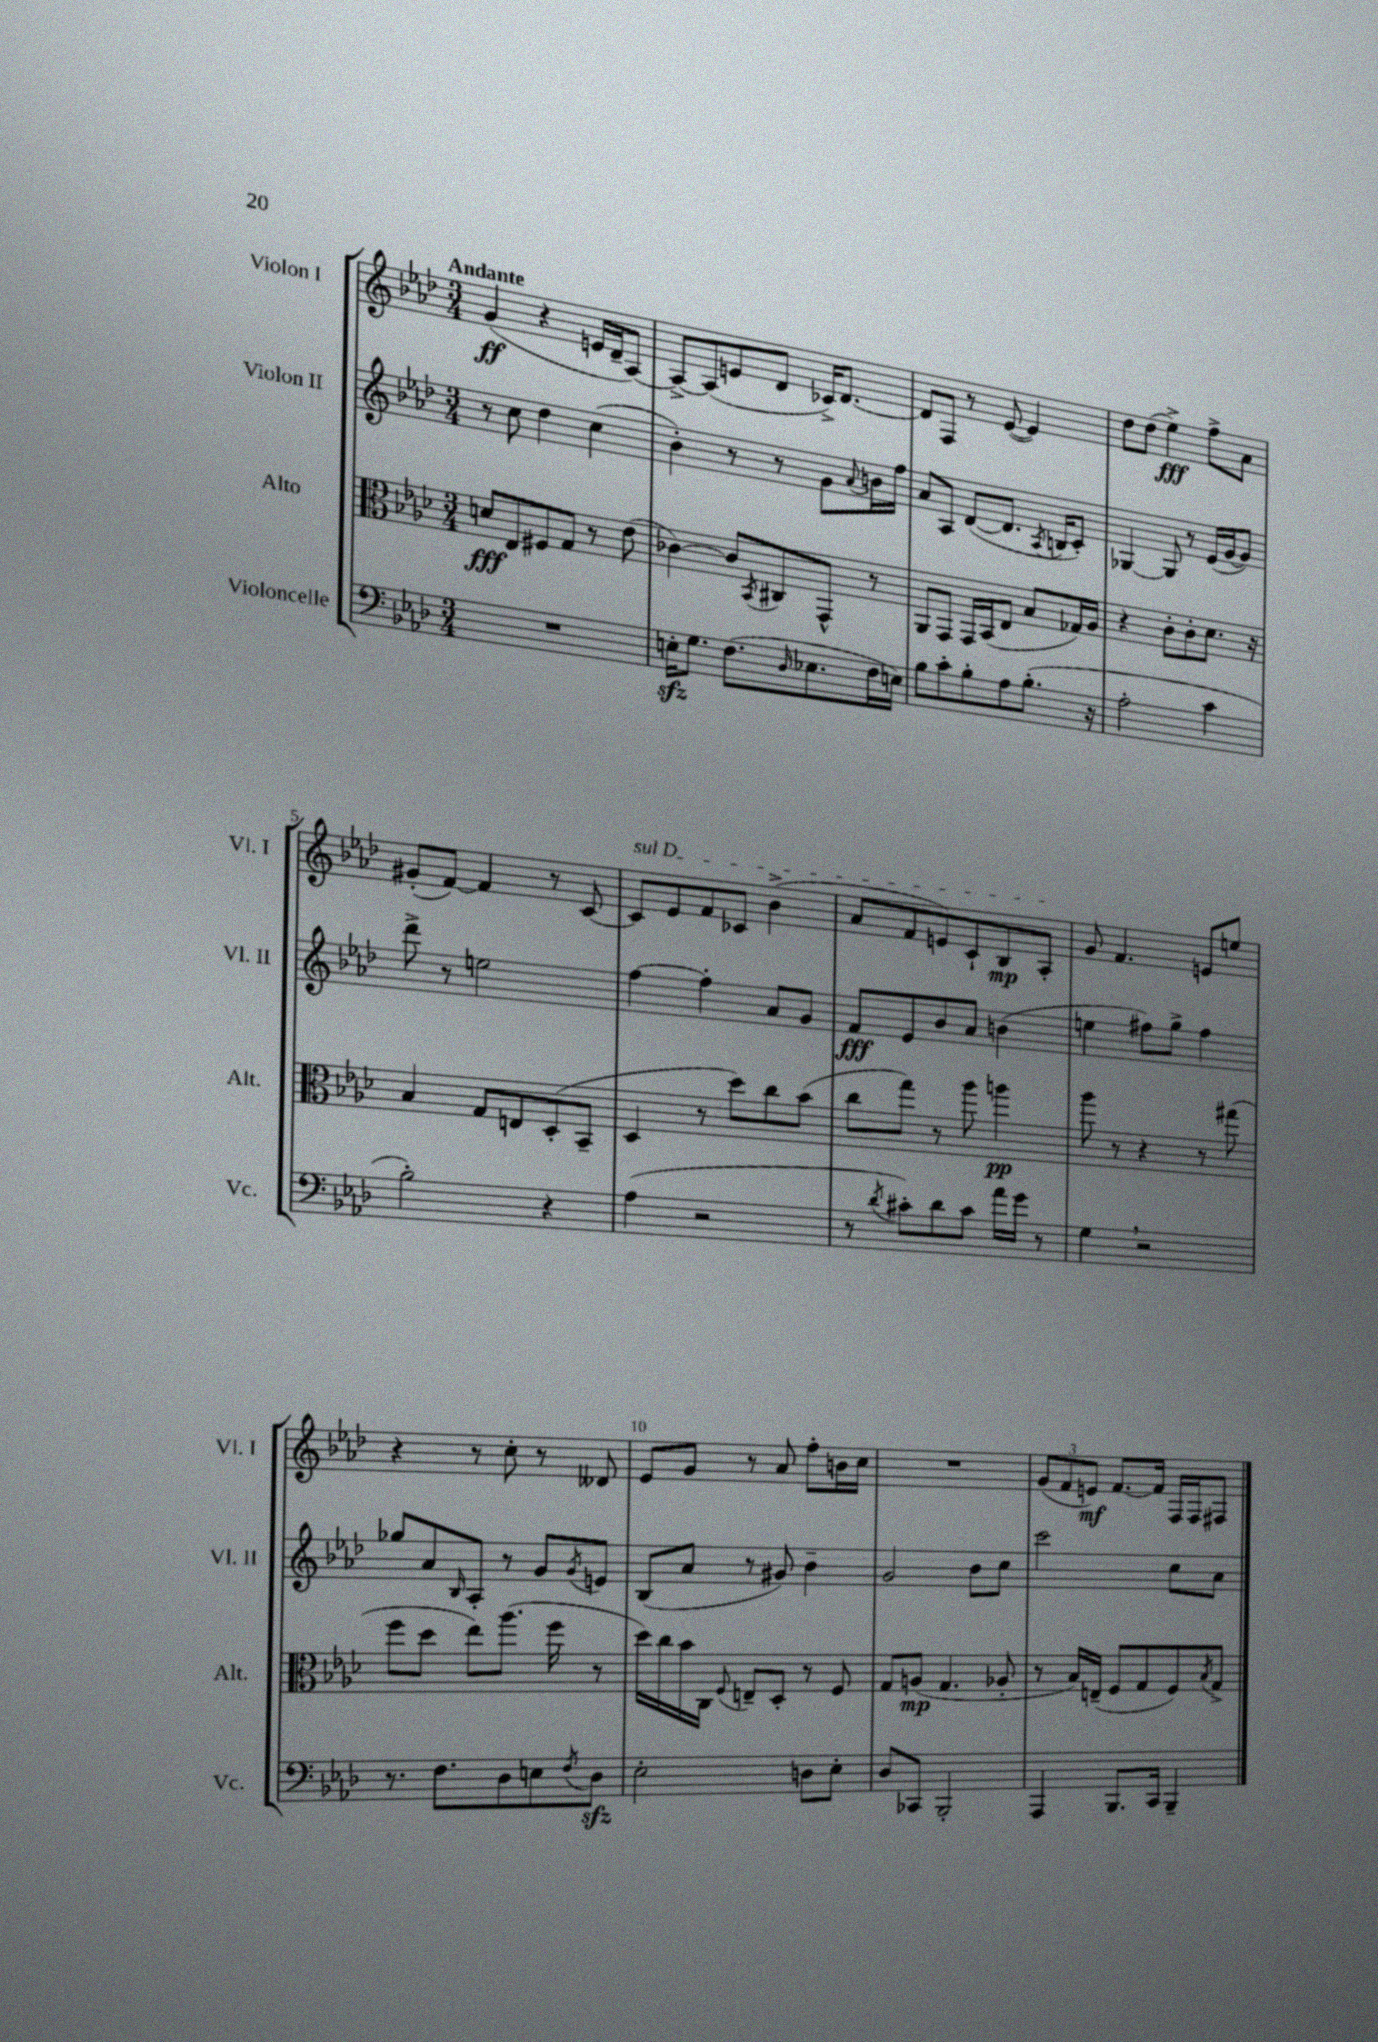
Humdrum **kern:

**kern	**kern	**kern	**kern
*staff4	*staff3	*staff2	*staff1
*clefF4	*clefC3	*clefG2	*clefG2
*k[b-e-a-d-]	*k[b-e-a-d-]	*k[b-e-a-d-]	*k[b-e-a-d-]
*M3/4	*M3/4	*M3/4	*M3/4
2.r	8d	8r	(4g
.	8E-	8cc	.
.	8F#	4dd-	4r
.	8G	.	.
.	8r	(4cc	16e
.	.	.	16d-~
.	(8e-	.	[8A-)
=	=	=	=
16E'	[4c-)	4b-')	8A-^_
8.G	.	.	.
.	.	.	(8A-]
(8.F	8c-]	8r	8e
.	8qBB-	.	.
.	8C#	8r	8d-
16qqD-	.	.	.
8.E-	.	.	.
.	8GG^^	8g	16c-^)
.	.	.	[8.d-
.	.	8qqa-	.
16F	8r	16b	.
16E)	.	16ff	.
=	=	=	=
8B-	8AA-	8a-	8d-]
8c'	8GG	8A-	8F
8B-'	16GG	([8d-	8r
.	(16BB-	.	.
8A-	8E-	8.d-]	([8e-
(8.B-'	8B-	.	4e-])
.	.	8qA-	.
.	.	16B	.
.	16G-)	8c')	.
16r	16A-	.	.
=	=	=	=
2A-'	4r	[4G-	8dd-
.	.	.	(8dd-
.	8c'	8G-]	4ee-^)
.	8c'	8r	.
4c	8.d-	(16e-	8ff^
.	.	[16g	.
.	.	8g])	8a-
.	16r	.	.
=	=	=	=
2B-')	4B-	8ddd-^	(8g#'
.	.	8r	[8f)
.	8G	2ee	4f]
.	8E	.	.
4r	(8D-'	.	8r
.	8BB-~	.	[8c
=	=	=	=
(4A-	4D-	[4ff	8c]
.	.	.	8e-
2r	8r	4ff']	8f
.	8dd-)	.	8c-
.	8cc	8a-	(4b-^
.	(8b-	8g	.
=	=	=	=
8r	8cc	8f	8a-
8qd-	.	.	.
8c#')	8gg)	8e-	8f
8d-	8r	8b-	8e)
8c#	8aa-	8a-	8c`
16a-	4aa	(4b	8B-
16g	.	.	.
8r	.	.	8A-'
=	=	=	=
4G	8aa-	4ee	8g
.	8r	.	4.f
2r	4r	8ff#)	.
.	.	8gg^	.
.	8r	4ff#	8e
.	(8gg#	.	8ee
=	=	=	=
8.r	8ff	8gg-	4r
.	8dd-	8a-	.
8.F	.	.	.
.	.	16qqB-	.
.	8ee-)	8A-'	8r
8D-	(8.aa-	8r	8cc'
8E	.	8g	8r
.	16ff	.	.
8qF	.	8qg	.
8D-	8r	8e	8d--
=	=	=	=
2E-'	16dd-)	(8B-	8e-
.	16cc	.	.
.	16b-	8a-	8g
.	16C	.	.
.	8qqF	.	.
.	8E~	8r	8r
.	8D-'	8g#)	8a-
8D	8r	4b-~	8ff'
8E-'	8F	.	16b
.	.	.	16cc
=	=	=	=
8D-	8G	2g	2.r
8CC-	(8A	.	.
2BBB-'	4.G	.	.
.	.	8b-	.
.	8A-'	8cc	.
=	=	=	=
4AAA-	8r	2ccc	(12g
.	.	.	12f
.	16B-)	.	.
.	.	.	12e)
.	(16E~	.	.
8.BBB-	8F	.	[8.f
.	8G	.	.
16CC	.	.	16f]
4BBB-~	8F)	8cc	16F
.	.	.	16F
.	8qB-	.	.
.	8G^	8a-	8F#
==	==	==	==
*-	*-	*-	*-
